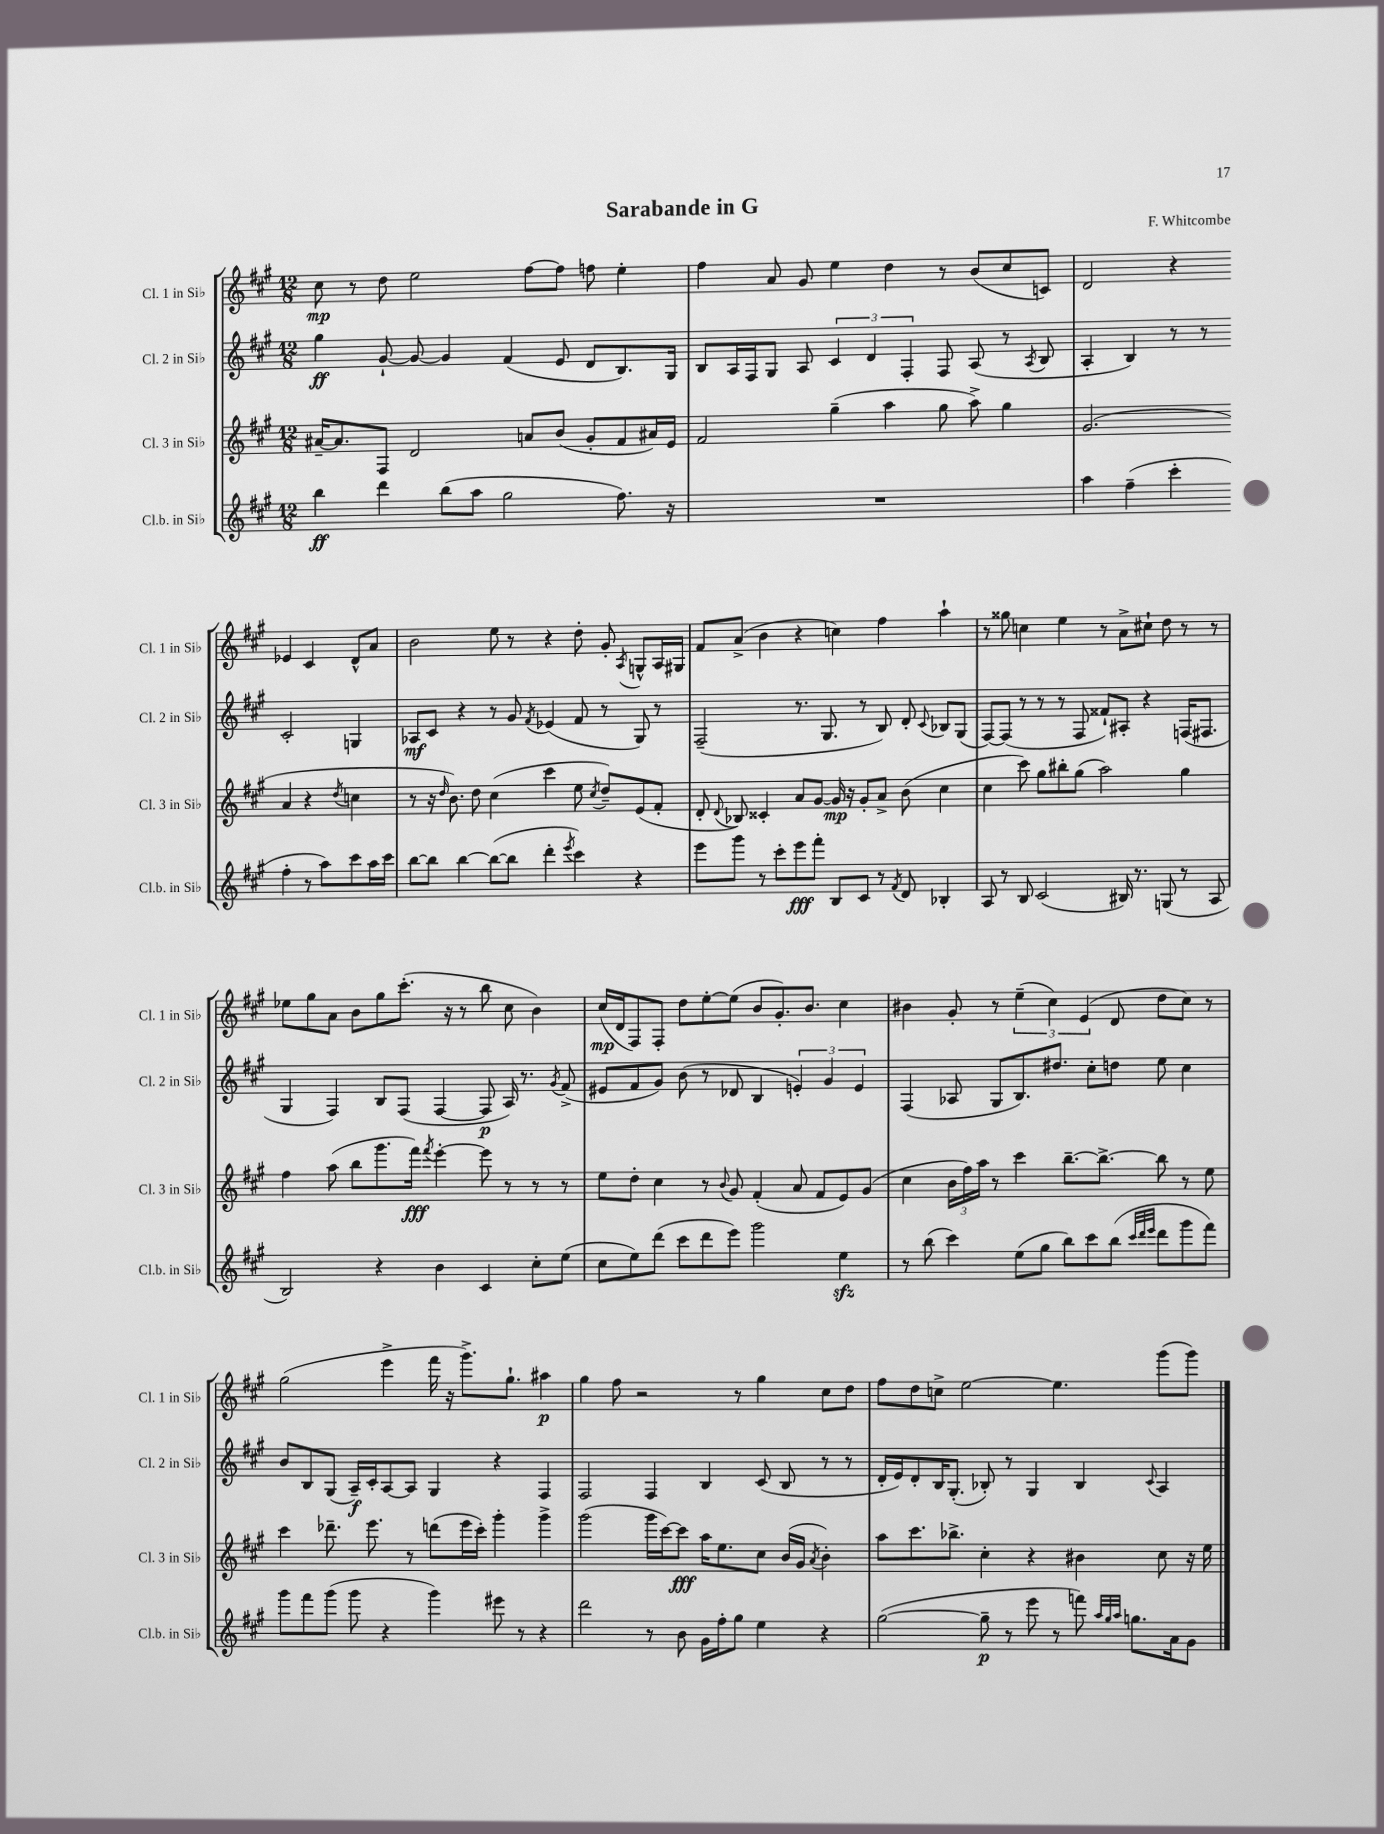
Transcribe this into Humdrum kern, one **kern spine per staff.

**kern	**kern	**kern	**kern
*staff4	*staff3	*staff2	*staff1
*clefG2	*clefG2	*clefG2	*clefG2
*k[f#c#g#]	*k[f#c#g#]	*k[f#c#g#]	*k[f#c#g#]
*M12/8	*M12/8	*M12/8	*M12/8
4bb\	[16a#~/LK	4gg#\	8cc#\
.	8.a#/]	.	.
.	.	.	8r
4ddd\	8F#/J	[8g#`/	8dd\
.	2d/	8g#/_	2ee\
(8bb\L	.	4g#/]	.
8aa\J	.	.	.
2gg#\	.	(4f#/	.
.	8a/L	.	[8ff#\L
.	(8b/J	8e/	8ff#\]J
.	8g#'/L	8d/L	8ff\
8.ff#\)	8f#/	8.B/)	4ee'\
.	16a#/L)	.	.
16r	16e/JJ	16G#/Jk	.
=	=	=	=
1.r	2f#/	8B/L	4ff#\
.	.	16A/L	.
.	.	16F#/J	.
.	.	8G#/J	8a/
.	.	8A/	8g#/
.	(4gg#~\	6c#/	4ee\
.	.	6d/	.
.	4aa\	.	4dd\
.	.	6F#'/	.
.	8gg#\	8F#/	8r
.	8aa^\)	(8A/	(8b/L
.	4gg#\	8r	8cc#/
.	.	8qA/	.
.	.	8B/	8c/J)
=	=	=	=
4aa\	(2.g#/	4A'/	2d/
(4ff#~\	.	4B/)	.
4ccc#'\	.	8r	4r
.	.	8r	.
4ff#'\	4a/	2c#'/	4e-/
8r	4r	.	4c#/
8aa\L)	.	.	.
.	8qdd/	.	.
8ccc#\	4cc\	4G/	8d^^/L
16aa\L	.	.	8a/J
16ccc#\JJ	.	.	.
=	=	=	=
[8bb\L	8r	8A-/L	2b\
8bb\]J	16r	8c#/J	.
.	16qqdd/	.	.
.	8.b\)	.	.
[4bb\	.	4r	.
.	8dd\	.	.
(8bb\_L	(4cc#\	8r	8ee\
8bb\]J	.	8g#/	8r
.	.	8qf#/	.
4ddd'\	4ccc#\	(4e-/	4r
8qeee/	.	.	.
4ccc#\)	8ee\	8f#/	8dd'\
.	8qcc#/	.	.
.	8dd~/L)	8r	8g#'/
.	.	.	8qA/
4r	(8e/	8G#/)	8G^^/L
.	8f#'/J	8r	16A/L
.	.	.	16G#/JJ
=	=	=	=
8eee\L	8d'/	(2F#~/	8f#/L
.	8qqd/	.	.
8ggg#\J	8B-/)	.	(8a^/J
8r	4c##'/	.	4b\
8ccc#'\L	.	.	.
8eee\	8a/L	8.r	4r
8fff#'\J	[8g#/J	.	.
.	.	8.G#/	.
8B/L	16g#/]	.	4cc\)
.	16r	.	.
8c#/J	8g#'/L	8r	.
8r	8a^/J	8B/)	4ff#\
8qf#/	.	.	.
8d/	(8b\	8d'/	.
.	.	8qqc#/	.
4B-'/	4cc#\	8B-/L	4aa`\
.	.	(8G#/J	.
=	=	=	=
8A/	4cc#\	[8F#/L)	8r
8r	.	(8F#/]J	8gg##\
8B/	8ccc#\)	8r	4cc\
(2c#/	8gg#\L	8r	.
.	8bb#'\	8r	4ee\
.	(8gg#\J	8F#/	.
.	2aa\)	8f##`/L)	8r
16B#/)	.	8A#'/J	8a^\L
8.r	.	.	.
.	.	4r	8cc#`\J
(8G/	.	.	8dd\
8r	4gg#\	(16F/LK	8r
.	.	8.F#/J	.
8A/	.	.	8r
=	=	=	=
2B/)	4ff#\	4G#/	8ee-\L
.	.	.	8gg#\
.	(8aa\	4F#/)	8a\J
.	8bb\L	.	8b\L
4r	8.ggg#\	8B/L	8gg#\
.	.	(8F#/J	(8.ccc#'\J
.	16fff#\Jk)	.	.
.	8qfff#/	.	.
4b\	[4eee'\	[4F#/	.
.	.	.	16r
.	.	.	8r
4c#/	8eee\]	8F#/]	8bb\
.	8r	16A/)	8cc#\
.	.	8.r	.
8cc#'\L	8r	.	4b\)
.	.	8qg#/	.
(8ee\J	8r	(8f#^/	.
=	=	=	=
8cc#\L	8ee\L	8e#/L	(16cc#/LL
.	.	.	16d/J
8ee\)	8dd'\J	8f#/	8F#/)
(8ddd\J	4cc#\	8g#/J)	8F#'/J
8ccc#\L	.	(8b\	8dd\L
8ddd\	8r	8r	[8ee'\
.	8qqb/	.	.
8eee\J)	8g#/	8d-/	(8ee\]J
2ggg#\	(4f#'/	4B/	8b/L
.	.	.	8.g#'/)
.	8a/	6e'/)	.
.	.	.	8.b/J
.	8f#/L	.	.
.	.	6g#/	.
4ee\	8e/)	.	4cc#\
.	.	6e/	.
.	(8g#/J	.	.
=	=	=	=
8r	4cc#\	(4F#/	4b#\
(8bb\	.	.	.
4ccc#\)	24b\LL	8A-/	8g#'/
.	24ff#\)	.	.
.	24aa\JJ	.	.
.	8r	8G#/L	8r
(8ee\L	4ccc#\	8.B/)	(6ee~\
8gg#\J	.	.	.
.	.	.	6cc#\)
.	.	8.dd#/J	.
8bb\L)	[8.bb~\L	.	.
.	.	.	(6e/
8ccc#\	.	8cc#'\L	.
.	8.bb^\_J	.	.
(8bb\J	.	8dd\J	8d/
32qqccc#/LLL	.	.	.
32qqddd/	.	.	.
32qqeee/JJJ	.	.	.
8ddd\L	8bb\]	8ee\	8dd\L
8ggg#\	8r	4cc#\	8cc#\J)
8fff#\J)	8ee\	.	8r
=	=	=	=
8ggg#\L	4ccc#\	8b/L	(2gg#\
8fff#\	.	8B/	.
(8ggg#\J	8.ddd-~\	(8G#/J	.
8ggg#\	.	16A~/LL)	.
.	8.eee\	16c#'/J	.
4r	.	[8A/	4eee^\
.	8r	8A/]J	.
4ggg#\)	(8ddd\L	4G#/	16fff#\
.	.	.	16r
.	16eee\L	.	8.ggg#^\L)
.	16ccc#'\JJ)	.	.
8eee#\	4ggg#'\	4r	.
.	.	.	8.gg#`\J
8r	.	.	.
4r	4ggg#^\	4F#/	4aa#\
=	=	=	=
2ddd\	(2ggg#\	2F#/	4gg#\
.	.	.	8ff#\
.	.	.	2r
8r	16ggg#\LL	4F#/	.
.	[16ccc#\J)	.	.
8b\	8ccc#\]J	.	.
16g#\LL	16aa\LK	4B/	.
16ff#'\J	8.ee\	.	.
8gg#\J	.	.	8r
4ee\	8cc#\J	(8c#/	4gg#\
.	(16b/LL	8B/	.
.	16g#/JJ	.	.
.	8qa/	.	.
4r	4b'\)	8r	8cc#\L
.	.	8r	8dd\J
=	=	=	=
([2gg#\	8aa\L	16d'/LL	8ff#\L
.	.	16e/J)	.
.	8.ccc#\	8d'/	8dd\
.	.	16B/K	8cc^\J
.	8.bb-^\J	(8.G#'/J	.
.	.	.	[2ee\
8gg#~\]	4cc#'\	8B-'/)	.
8r	.	8r	.
8eee\	4r	4G#/	.
8r	.	.	4.ee\]
8fff\)	4b#\	4B-/	.
32qqaa/LLL	.	.	.
32qqgg#/	.	.	.
32qqaa/JJJ	.	.	.
8.gg\L	.	.	.
.	.	8qqc#/	.
.	8cc#\	4A/	(8ggg#\L
16a\k	.	.	.
8g#\J	16r	.	8ggg#\J)
.	16ee\	.	.
==	==	==	==
*-	*-	*-	*-
